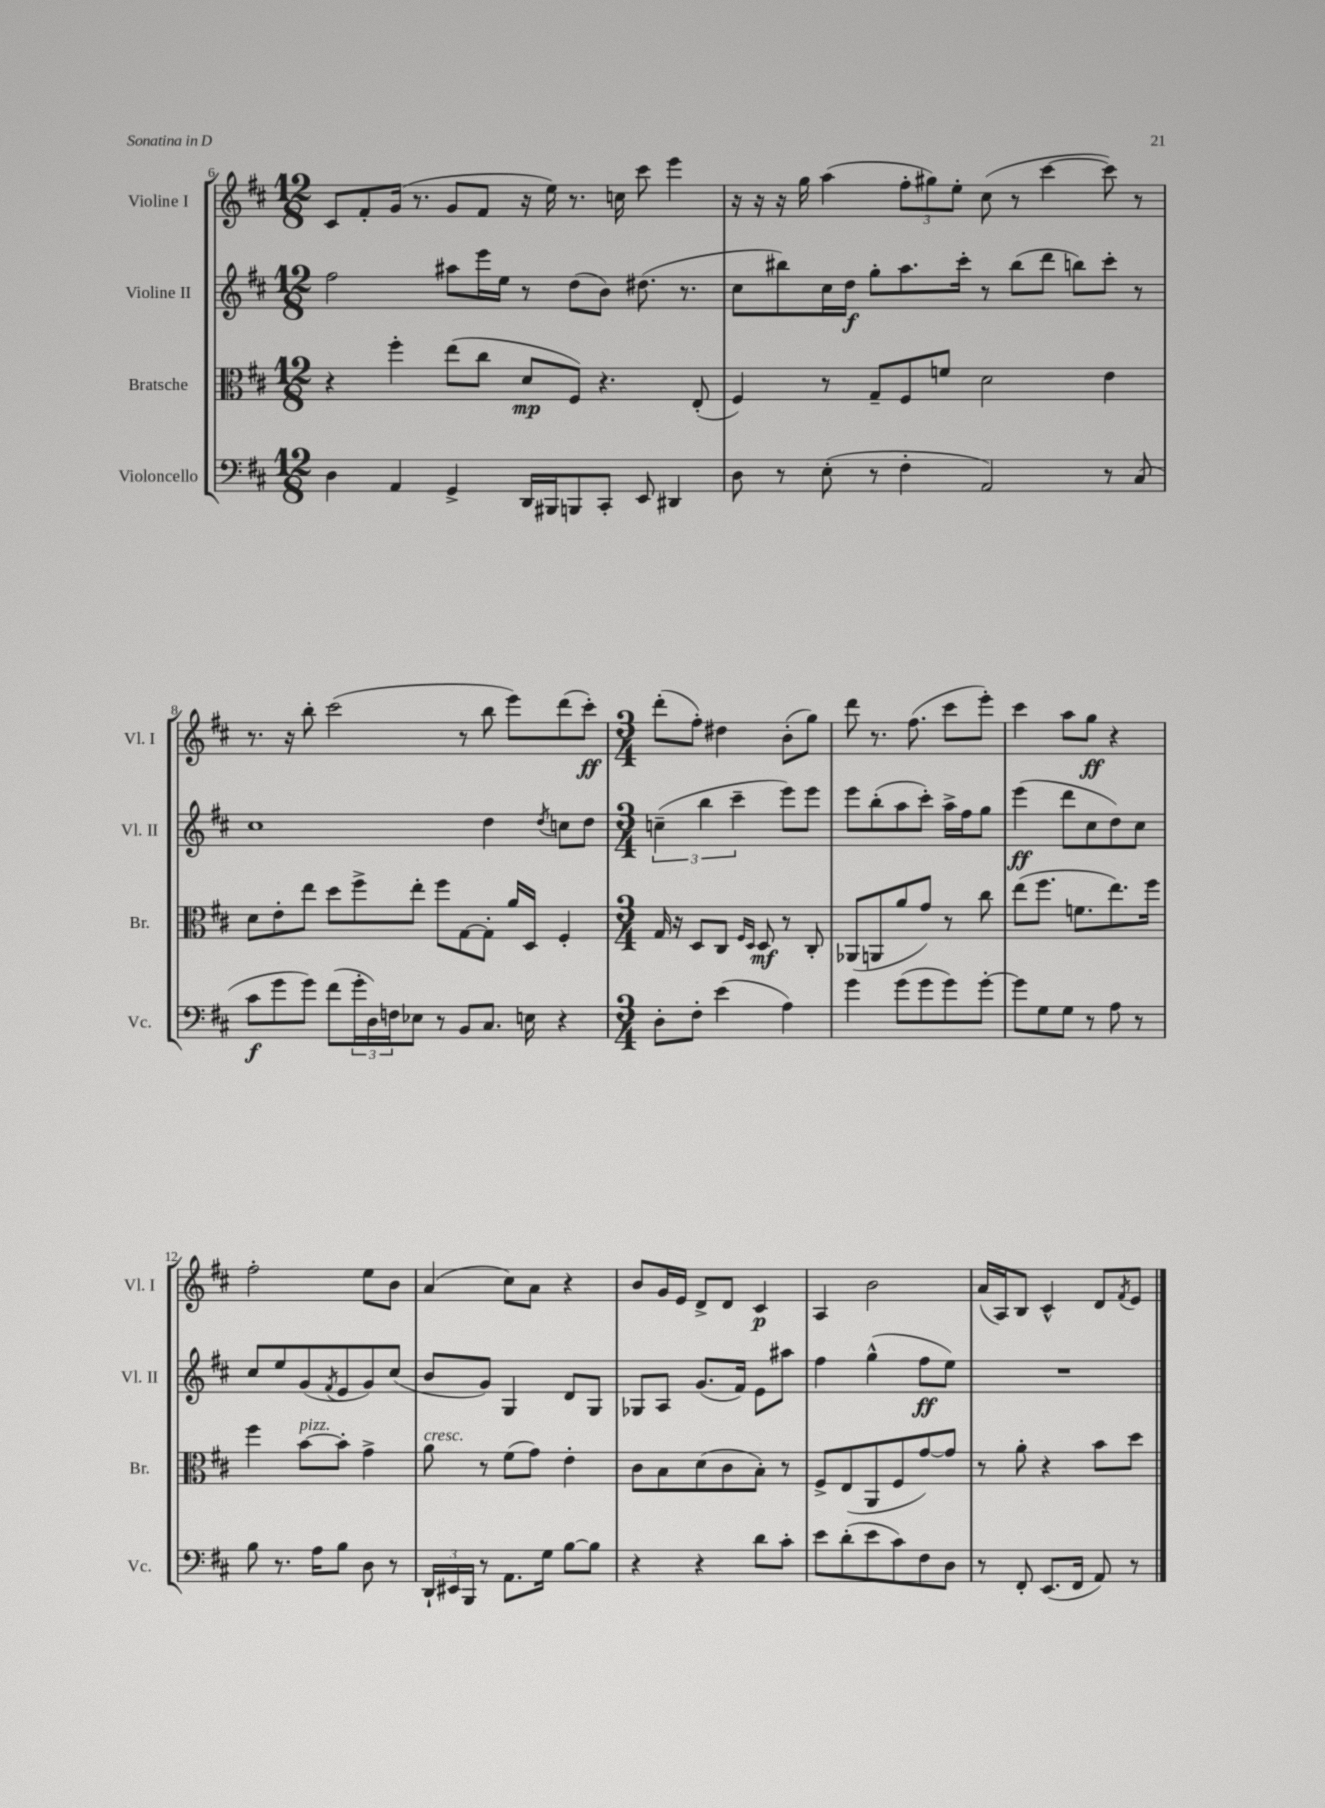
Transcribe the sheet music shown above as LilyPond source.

<<
\new StaffGroup <<
\new Staff = "s0" \with { instrumentName = "Violine I" shortInstrumentName = "Vl. I" } {
    \clef treble \key d \major \numericTimeSignature \time 12/8
    cis'8 fis'8-. g'16( r8. g'8 fis'8 r16 e''16) r8. c''16 cis'''8 e'''4 |
    r16 r16 r16 g''16 a''4( \tuplet 3/2 { fis''8-. gis''8) e''8-. } cis''8( r8 cis'''4~ cis'''8) r8 |
    r8. r16 b''8-. cis'''2( r8 b''8 e'''8) d'''8( cis'''8-.\ff) |
    \numericTimeSignature \time 3/4 d'''8-.( fis''8-.) dis''4 b'8-.( g''8) |
    d'''8 r8. fis''8.( cis'''8 e'''8-.) |
    cis'''4 a''8 g''8\ff r4 |
    fis''2-. e''8 b'8 |
    a'4( cis''8) a'8 r4 |
    b'8 g'16 e'16 d'8-> d'8 cis'4\p |
    a4 b'2 |
    a'16( a16) b8 cis'4-^ d'8 \acciaccatura { fis'8 } e'8 \bar "|." |
}
\new Staff = "s1" \with { instrumentName = "Violine II" shortInstrumentName = "Vl. II" } {
    \clef treble \key d \major \numericTimeSignature \time 12/8
    fis''2 ais''8 e'''16 e''16 r8 d''8( b'8) dis''8.( r8. |
    cis''8 bis''8) cis''16 d''16\f g''8-. a''8. cis'''16-. r8 bis''8( d'''8 b''8) cis'''8-. r8 |
    cis''1 d''4 \acciaccatura { d''8 } c''8 d''8 |
    \numericTimeSignature \time 3/4 \tuplet 3/2 { c''4--( b''4 cis'''4-- } e'''8) e'''8 |
    e'''8 b''8-.( a''8 cis'''8-.) a''16-> fis''16 g''8 |
    e'''4\ff( d'''8 cis''8 d''8) cis''8 |
    cis''8 e''8 g'8( \acciaccatura { fis'8 } e'8 g'8) cis''8( |
    b'8 g'8) g4 d'8 g8 |
    ges8 a8 g'8.( fis'16) e'8 ais''8 |
    fis''4 g''4-^( fis''8\ff e''8) |
    R2. \bar "|." |
}
\new Staff = "s2" \with { instrumentName = "Bratsche" shortInstrumentName = "Br." } {
    \clef alto \key d \major \numericTimeSignature \time 12/8
    r4 fis''4-. e''8( cis''8 d'8\mp fis8) r4. e8-.( |
    fis4) r8 g8-- fis8 f'8 d'2 e'4 |
    d'8 e'8-. e''8 d''8 fis''8-> e''8-. fis''8 g8~ g8-. a'16 d16 fis4-. |
    \numericTimeSignature \time 3/4 g16 r16 d8 cis8 \grace { fis16 d16 } d8\mf r8 cis8-. |
    aes,8( a,8 a'8 g'8) r8 cis''8 |
    e''8( fis''8. f'8. e''8.) fis''16 |
    fis''4 b'8~^\markup { \italic "pizz." } b'8-. g'4-> |
    a'8^\markup { \italic "cresc." } r8 fis'8( g'8) e'4-. |
    cis'8 b8 d'8( cis'8 b8-.) r8 |
    fis8-> e8( a,8 fis8 g'8~) g'8 |
    r8 a'8-. r4 b'8 d''8 \bar "|." |
}
\new Staff = "s3" \with { instrumentName = "Violoncello" shortInstrumentName = "Vc." } {
    \clef bass \key d \major \numericTimeSignature \time 12/8
    d4 a,4 g,4-> d,16 bis,,16 b,,8 cis,8-. e,8 dis,4 |
    d8 r8 e8-.( r8 fis4-. a,2) r8 cis8( |
    cis'8\f g'8 g'8) fis'8( \tuplet 3/2 { g'16-. d16) f16 } ees8 r8 b,8 cis8. e16 r4 |
    \numericTimeSignature \time 3/4 d8-. fis8-. e'4( a4) |
    g'4 g'8( g'8 g'8) g'8~-. |
    g'8 g8 g8 r8 a8 r8 |
    b8 r8. a16 b8 d8 r8 |
    \tuplet 3/2 { d,16-! eis,16 b,,16 } r8 a,8. g16 b8~ b8 |
    r4 r4 d'8 cis'8-. |
    e'8 d'8-.( e'8 cis'8) fis8 d8 |
    r8 fis,8-. e,8.( fis,16 a,8) r8 \bar "|." |
}
>>
>>
\layout { \context { \Score currentBarNumber = #6 } }
